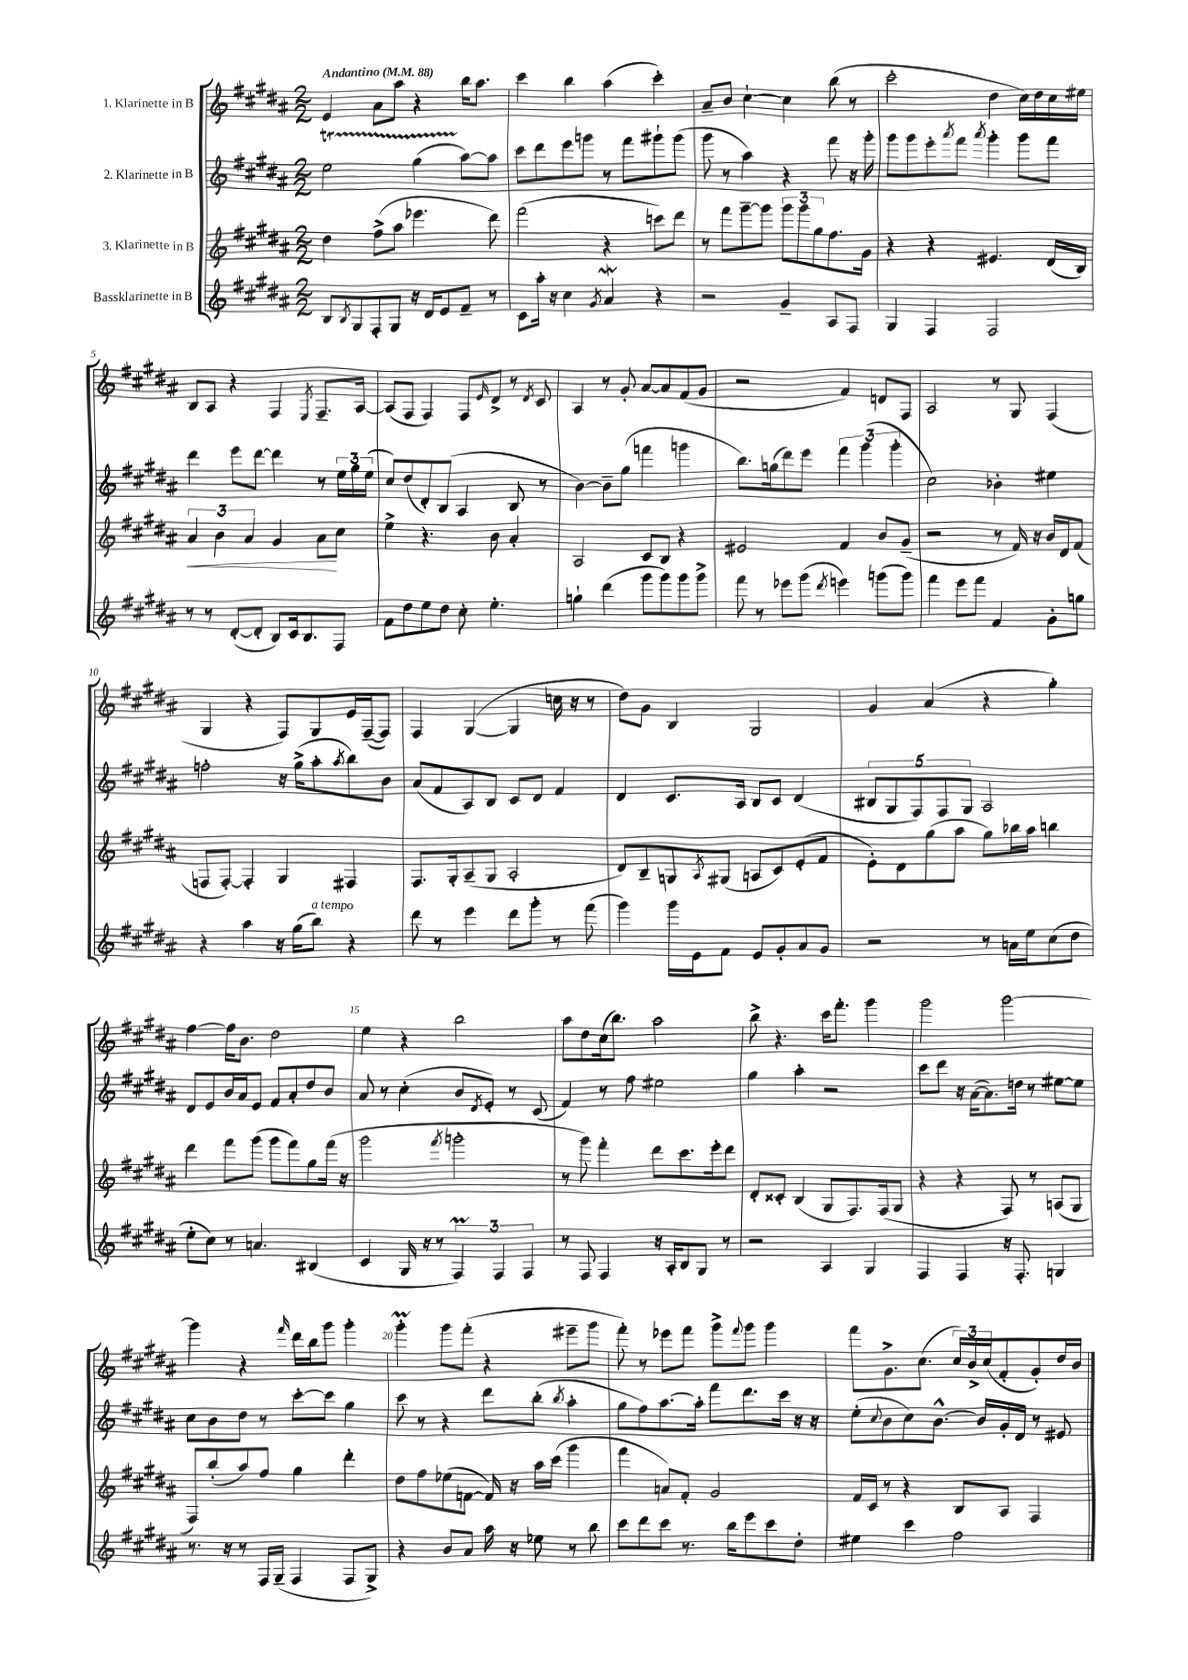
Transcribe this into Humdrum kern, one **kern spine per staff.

**kern	**kern	**kern	**kern
*staff4	*staff3	*staff2	*staff1
*clefG2	*clefG2	*clefG2	*clefG2
*k[f#c#g#d#a#]	*k[f#c#g#d#a#]	*k[f#c#g#d#a#]	*k[f#c#g#d#a#]
*M2/2	*M2/2	*M2/2	*M2/2
*MM88	*MM88	*MM88	*MM88
8B/L	4dd#\	2ee\	4e/
8qB/	.	.	.
8G#/	.	.	.
8F#'/	(8ff#^\L	.	8a#\L
8G#/J	8aa#\J	.	8aa#\J
16r	4.eee-\	(4gg#\	4r
16d#/LK	.	.	.
8e/	.	.	.
8f#~/J	.	[8aa#\L)	16bb\LK
.	.	.	8.aa#\J
8r	8ddd#\)	8aa#\]J	.
=	=	=	=
8c#\L	(2fff#\	8ccc#\L	4ccc#\
16aa#'\Jk	.	8ddd#\	.
16r	.	.	.
4cc#\	.	8eee\	4bb\
.	.	8ggg\J	.
8qg#/	.	.	.
4a#/	4r	8r	(4aa#\
.	.	8fff#\L	.
4r	8ccc\L)	8ggg#`\	4ccc#'\)
.	8ddd#\J	(8ggg#\J	.
=	=	=	=
2r	8r	8ggg#\	8a#~/L
.	8fff#\L	8r	8b/J
.	[8ggg#~\	4aa#\)	[4cc#`\
.	8ggg#\]J	.	.
4g#~/	12ggg#\L	4r	4cc#\]
.	12ggg#\	.	.
.	12gg#\	.	.
8A#/L	8.ff#\	8fff#\	(8bb\
8F#/J	.	16r	8r
.	16g#\Jk	16ggg#'\	.
=	=	=	=
4G#/	4r	8ggg#\L	2ccc#'\
.	.	8ggg#\	.
4F#/	4r	8eee'\	.
.	.	8qaaa#/	.
.	.	8fff#\J	.
.	.	8qaaa#/	.
2F#/	4.e#/	4ggg#'\	4dd#\
.	.	8ggg#\L	16cc#\LL)
.	.	.	16dd#\
.	(16d#/LL	8fff#\J	16cc#\
.	16B/JJ)	.	16ee#\JJ
=	=	=	=
8r	6a#/	4ddd#\	8B/L
8r	.	.	8A#/J
.	6b\	.	.
([8d#'/L	.	8eee\L	4r
.	6a#/	.	.
8d#'/]J	.	[8ddd#\J	.
8B/L)	4g#/	4ddd#\]	4F#/
16c#/k	.	.	.
8.B/	.	.	.
.	.	.	8qE/
.	8a#\L	8r	8.F#~/L
8F#/J	8cc#\J	24ee\LL	.
.	.	24gg#\	.
.	.	.	[16A#/Jk
.	.	(24ee\JJ	.
=	=	=	=
8f#\L	4ee^\	8cc#/L)	(8A#/]L
8dd#\	.	(8dd#/	8F#/J
8ee\	4.r	8d#'/)	4F#/)
8dd#\J	.	(8B/J	.
8cc#'\	.	4A#/	8F#/L
.	.	.	16qqe/
4.ee'\	8b\	.	8d#^/J
.	4a#'/	8B/	8r
.	.	.	8qd#/
.	.	8r	8c#/
=	=	=	=
4gg`\	2A#/	[4b\)	4A#/
(4ddd#\	.	8b~\]L	8r
.	.	(8gg#\J	8g#'/
8ggg#\L	8c#/L	4fff\	[8a#/L
8ggg#\)	8B/J	.	8a#/]
8ggg#\	4r	4ggg\	(8f#/
8ggg#^\J	.	.	8g#/J
=	=	=	=
8fff#\	2e#/	8.bb\L)	2r
8r	.	.	.
.	.	(16gg\k	.
8eee-\L	.	8ddd#\)	.
(8ggg#\J	.	8eee\J	.
8qddd#/	.	.	.
4eee\)	4f#/	6fff#\	4f#/)
.	.	(6ggg#\	.
(8ggg\L	8b/L	.	8d/L
.	.	6ggg#'\	.
8ggg\J)	(8g#~/J	.	8F#/J
=	=	=	=
4fff#\	2r	2cc#\)	2A#/
8eee\L	.	.	.
8fff#\J	.	.	.
4f#/	8r	4b-'\	8r
.	16f#/)	.	8G#/
.	16r	.	.
8g#'\L	16b/LL	4ee#\	(4F#/
.	16d#/J	.	.
8gg\J	(8f#/J	.	.
=	=	=	=
4r	8F/L	2ff'\	4G#/
.	[8F'/J)	.	.
4aa#\	4F'/]	.	4r
16r	4G#/	16r	8F#/L)
(16gg#\LK	.	(16gg#^\LK	.
8bb\J)	.	8aa#'\	8G#/
.	.	8qaa#/	.
4r	4F#/	8bb\)	16e/L
.	.	.	([16F#~/J
.	.	8b\J	8F#/]J)
=	=	=	=
8ddd#\	8.F#/L	(8a#/L	4F#/
8r	.	8f#/	.
.	16G#'/k	.	.
4eee\	(8A#~/	8A#/)	([4G#/
.	8G#/J	8B/J	.
8ddd#\L	2A#'/	8c#/L	4G#/]
8ggg#'\J	.	8d#/J	.
8r	.	4f#/	16cc\
.	.	.	16r
(8fff#\	.	.	8r
=	=	=	=
4ggg#\)	8d#/L)	4d#/	8dd#\L)
.	8B~/	.	8g#\J
16ggg#\LL	8G/	8.c#/L	4B/
16e\J	.	.	.
.	8qA#/	.	.
8f#\J	(8G#/J	.	.
.	.	16A#/Jk	.
8e/L	8A/L	8B/L	2G#/
8g#'/	8c#/)	8c#/J	.
8a#/	(8e'/	(4d#/	.
8g#/J	8f#/J	.	.
=	=	=	=
2r	8e'\L)	10B#/L	4g#/
.	.	10G#/	.
.	8d#\	.	.
.	.	10F#/)	.
.	(8gg#\	.	(4a#/
.	.	10F#/	.
.	8aa#\J	.	.
.	.	10G#/J	.
8r	8gg#\L)	2A#/	4r
16a\LL	16bb-\L	.	.
16ee\J	16aa#\JJ	.	.
(8cc#\	4bb\	.	4gg#'\)
8dd#\J	.	.	.
=	=	=	=
8ee'\L	4ddd#\	8d#/L	[4ff#\
8cc#\J)	.	8e/	.
8r	8fff#\L	16b/L	16ff#\]LK
.	.	16a#/J	8.b\J
4.a/	(8ggg#\J	8e/J	.
.	8ggg#\L	8f#/L	2dd#\
.	8fff#\)	8a#'/	.
(4B#/	8gg#\	8dd#/	.
.	(16fff#\Jk	8b/J	.
.	16r	.	.
=	=	=	=
4c#/	2ggg#\	8a#/	4ee\
.	.	8r	.
16G#/	.	(4cc#'\	4r
16r	.	.	.
8r	.	.	.
.	8qfff#/	.	.
6F#/)	2ggg'\	8b/L	2bb\
.	.	8qd#/	.
.	.	8e'/J)	.
6F#/	.	.	.
.	.	8r	.
6F#/	.	.	.
.	.	(8c#/	.
=	=	=	=
8r	8r	4f#/)	8aa#\L
8F#/	8ggg#\)	.	8dd#\
4F#/	4fff#'\	8r	(16cc#\k
.	.	.	8.bb\J)
.	.	8ff#\	.
16r	8ddd#\L	2ee#\	2aa#\
16A#'/LK	.	.	.
8B/	8.ccc#\	.	.
8G#/J	.	.	.
.	16eee'\k	.	.
8r	8ddd#\J	.	.
=	=	=	=
2r	8d#'/L	4gg#\	8bb^\
.	8c##'/J	.	4.r
.	(4B/	4aa#'\	.
4A#/	8G#/L	2r	16ccc#\LK
.	.	.	8.fff#'\J
.	8.F#/)	.	.
4G#/	.	.	4ggg#\
.	(16F#/k	.	.
.	8G#/J	.	.
=	=	=	=
4F#/	4r	8ccc#\L	2ggg#\
.	.	8ddd#\J	.
4F#/	4r	16r	.
.	.	([16a#\LK	.
.	.	8.a#\])	.
16r	8F#/)	.	[2ggg#\
8.F#'/	.	16dd\Jk	.
.	8r	8r	.
4G/	(8A/L	[8ee#\L	.
.	8G#/J	8ee#\]J	.
=	=	=	=
8.r	8F#/L)	8cc#\L	4ggg#\]
.	(8bb'/	8b\	.
16r	.	.	.
8r	8aa#/)	8dd#\J	4r
16F#/LL	8ff#/J	8r	.
(16G#~/JJ	.	.	.
.	.	.	16qqfff#/
4F#/	4gg#\	[8ccc#'\L	16ddd#\LL
.	.	.	16bb\J
.	.	8ccc#\]J	8ggg#\J
8F#/L	4ddd#'\	4gg#\	4ggg#'\
8G#^/J)	.	.	.
=	=	=	=
4r	8dd#\L	8ccc#\	4ggg#'\
.	8ff#\	8r	.
8b/L	(8ee-\	4r	8ggg#\L
8a#/J	[8f\J	.	(8fff#'\J
16aa#\	16f/])	8ddd#\L	4r
16r	16r	.	.
8ee-\	16aa#\LL	(8bb'\J	.
.	(16ccc#\JJ	.	.
.	.	8qbb/	.
8r	4ggg#\	4aa#'\	8eee#~\L
8bb\	.	.	8ggg#\J
=	=	=	=
8ccc#\L	4fff#\	8gg#\L	8fff#'\)
8ddd#\	.	8ff#\)	8r
8ccc#\J	8a/L)	[8.aa#\	8eee-\L
8.r	8f#'/J	.	8fff#\J
.	.	16aa#'\]Jk	.
.	2g#/	8fff#\L	8ggg#^\L
16bb\LK	.	.	.
.	.	.	8qqfff#/
8eee\	.	8.ddd#\	8ggg#\J
8ccc#\	.	.	4ggg#\
.	.	16ccc#\Jk	.
8dd#'\J	.	16r	.
.	.	16r	.
=	=	=	=
4ee#\	16f#/LL	(8ee'\L	8fff#\L
.	16c#/JJ	.	.
.	.	8qqcc#/	.
.	8r	8b\	8.g#^\
4ccc#\	4r	8cc#\)	.
.	.	.	(8.cc#\J
.	.	[8.b^^\J	.
2ff#\	8B/L	.	24cc#/LL)
.	.	.	24b^/
.	.	16b/]LL	.
.	.	.	(24cc#/J
.	8A#/J	16g#'/	8f#'/
.	.	16d#/JJ	.
.	4F#/	8r	8g#'/)
.	.	8e#/	16dd#/L
.	.	.	16b/JJ
==	==	==	==
*-	*-	*-	*-
